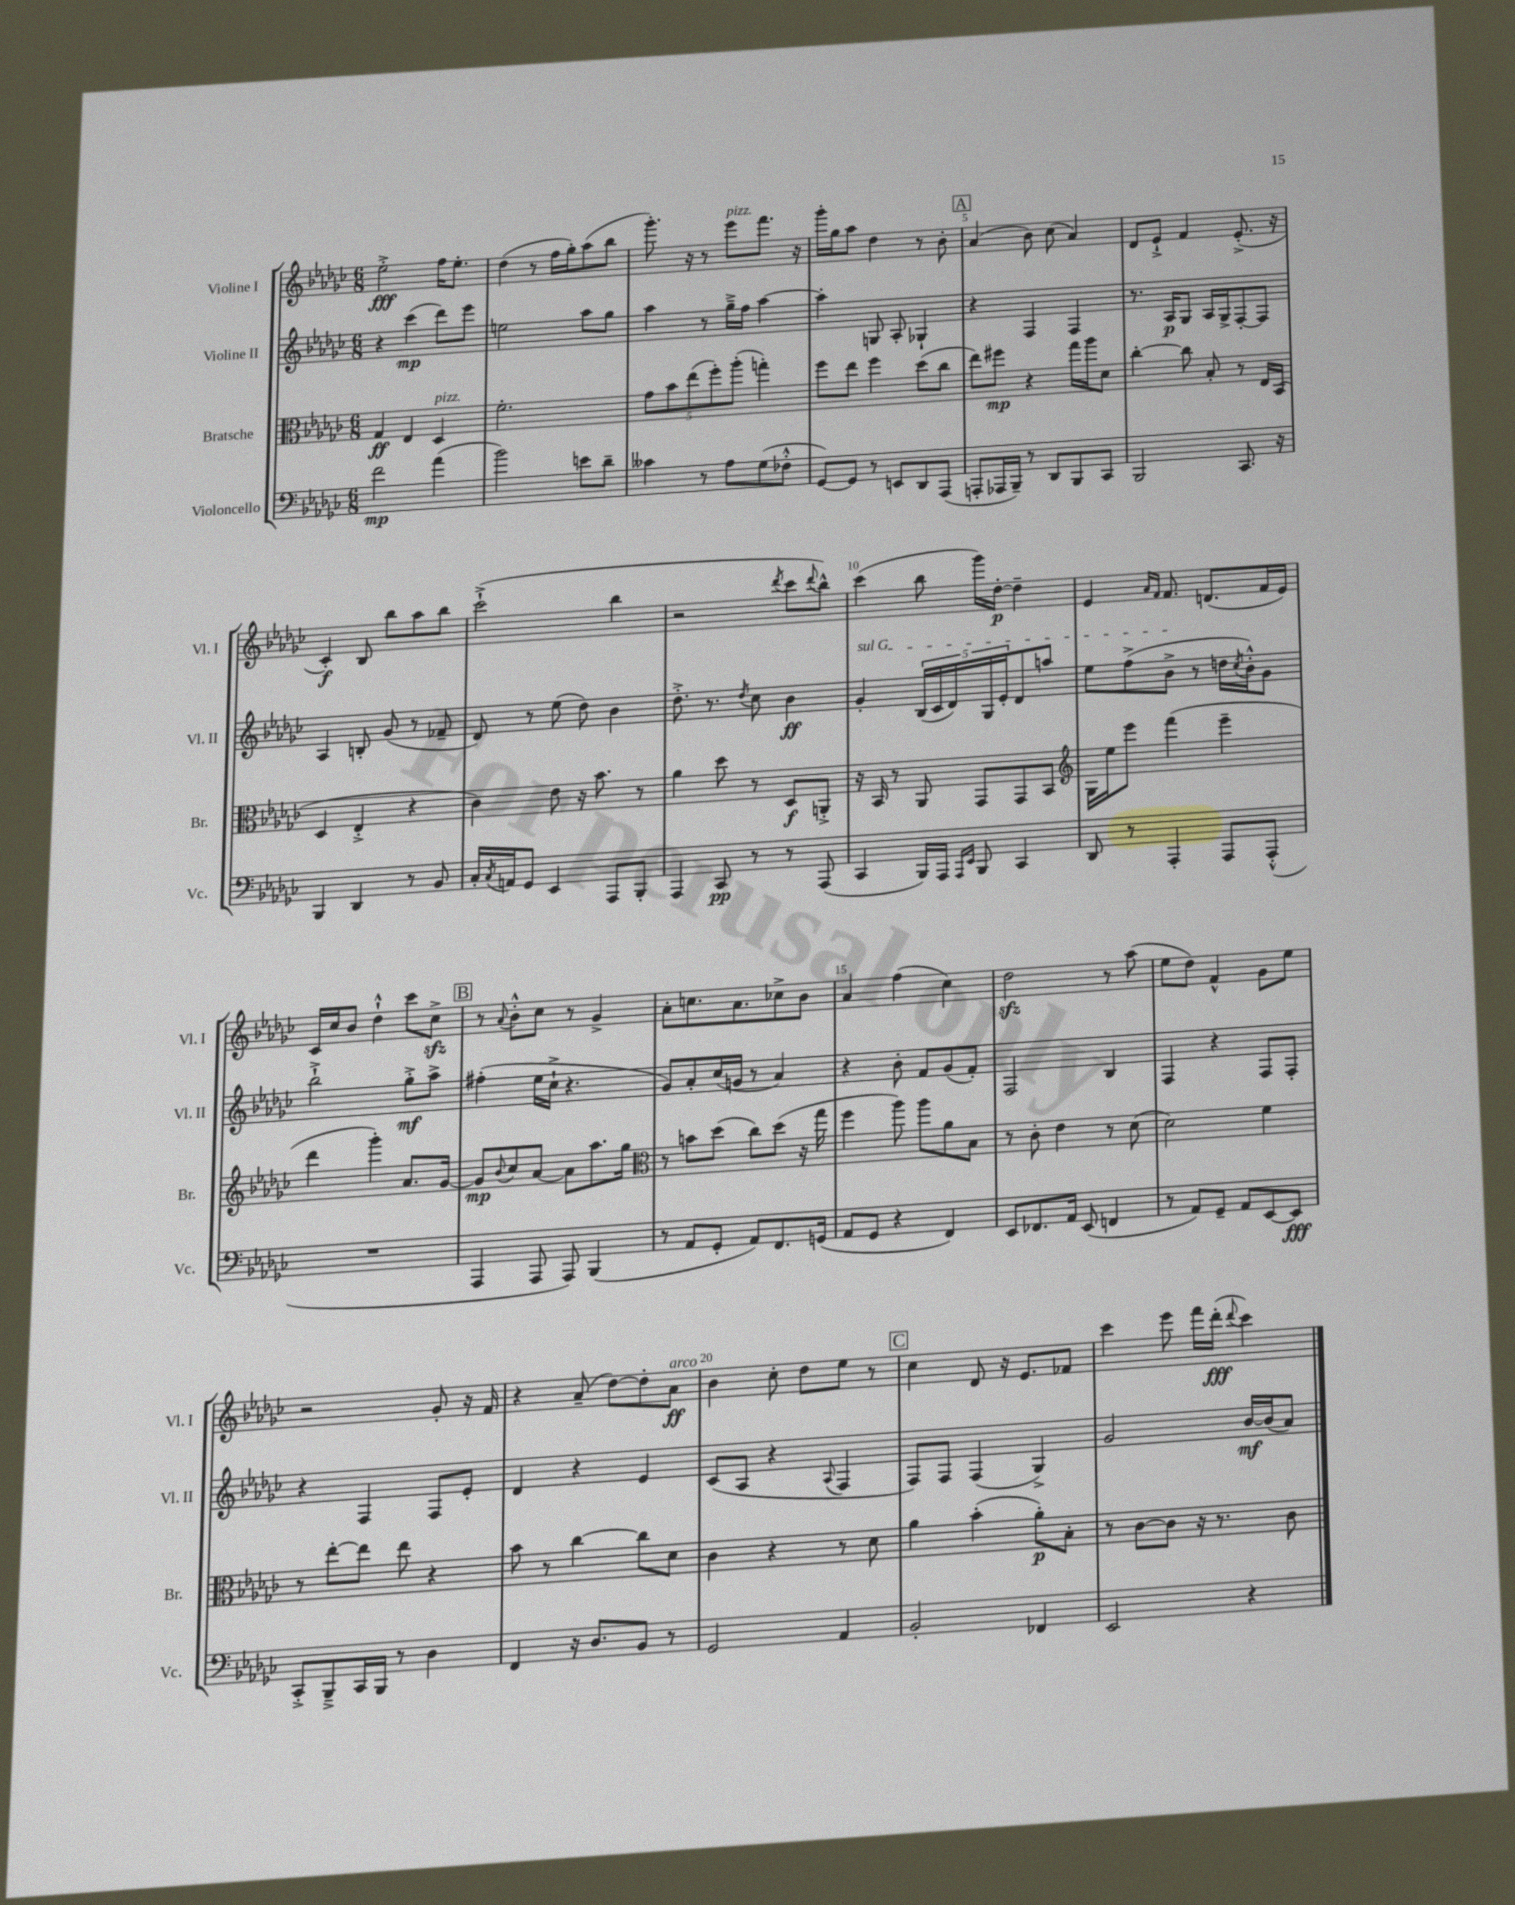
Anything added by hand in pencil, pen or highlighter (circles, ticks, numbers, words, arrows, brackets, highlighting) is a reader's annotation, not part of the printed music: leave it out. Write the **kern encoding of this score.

**kern	**kern	**kern	**kern
*staff4	*staff3	*staff2	*staff1
*clefF4	*clefC3	*clefG2	*clefG2
*k[b-e-a-d-g-c-]	*k[b-e-a-d-g-c-]	*k[b-e-a-d-g-c-]	*k[b-e-a-d-g-c-]
*M6/8	*M6/8	*M6/8	*M6/8
2f	4G-	4r	2ee-'^
.	4E-	(4ccc-	.
(4a-	4D-	8ddd-)	16ff
.	.	.	8.ee-'
.	.	8eee-	.
=	=	=	=
2b-)	2.f'	2ee	(4dd-
.	.	.	8r
.	.	.	16ff
.	.	.	16gg-')
8e	.	8aa-	(8aa-
8d-~	.	8gg-	8bb-
=	=	=	=
4c--	10g-	4aa-	8.ggg-')
.	10b-	.	.
.	.	.	16r
.	(10ee-	.	.
8r	.	8r	8r
.	10ff')	.	.
8A-	.	16gg-~^	8eee-
.	(10aa-'	.	.
.	.	16ff	.
(8G-	4gg')	[4aa-	8.fff
8F-'^^	.	.	.
.	.	.	16r
=	=	=	=
[8GG-)	8ff	4aa-']	16ggg-'
.	.	.	16gg-
8GG-]	8ee-	.	8aa-
8r	4ff	8G	4dd-
8EE	.	8A-'	.
8DD-	(8dd-	4G-`	8r
(8AAA-	8cc-	.	8b-'
=	=	=	=
8AAA'	8ee-)	4r	(4a-
16AAA-	8ff#	.	.
16BBB-~)	.	.	.
8r	4r	4F	8b-)
8DD-	.	.	(8cc-
8BBB-	16gg-	4F	4a-)
.	16aa-	.	.
8CC-	8d-	.	.
=	=	=	=
2BBB-	[4cc-'	8.r	8d-
.	.	.	8e-`^
.	.	16A-	.
.	8cc-]	8G-	4f
.	8B-'	16A-	.
.	.	16G-^	.
8.CC-	8r	[8F'	(8.e-'^
.	16E-	8F]	.
16r	(16BB-	.	16r
=	=	=	=
4BBB-	4D-	4A-	4c-')
4DD-	4E-'^	8B'	8B-
.	.	(8g-	8bb-
8r	4r	8r	8aa-
8BB-	.	8f-~	8bb-
=	=	=	=
16C-'	4c-)	8d-)	(2ccc-`^
8qC-	.	.	.
16AA	.	.	.
8GG-	.	8r	.
4EE-	8e-	(8ee-	.
.	16r	8dd-)	.
.	8.b-	.	.
8AAA-	.	4b-	4bb-
8BBB-'	8r	.	.
=	=	=	=
4AAA-	4a-	8.dd-'^	2r
.	.	8.r	.
8CC-	8dd-	.	.
.	.	8qdd-	.
8r	8r	8cc-	.
.	.	.	8qddd-
8r	8D-	4b-	8ccc-
.	.	.	8qqddd-
(8AAA-	8AA'^	.	8bb-^^)
=	=	=	=
4CC-	16r	4g-'	(4ccc-
.	16BB-	.	.
.	8r	.	.
16BBB-)	8AA-	(20B-	8bb-
.	.	20c-	.
16AAA-	.	.	.
.	.	20d-)	.
16qqAAA-	.	.	.
16qqEE-	.	.	.
8BBB-	8GG-	.	16ggg-)
.	.	20G-	.
.	.	.	[16dd-'
.	.	20e-'	.
4CC-	8GG-	8d-	4dd-~]
.	8BB-	8aa	.
=	=	=	=
*	*clefG2	*	*
8DD-	16G-	8ee-	4e-
.	16ee-	.	.
8r	8eee-	(8ff^	.
.	.	.	16qqa-
.	.	.	16qqf
4AAA-'	(4fff	8b-^	8.f
.	.	8r	.
.	.	.	(8.d
8AAA-	4eee-~	16dd	.
.	.	8qcc-	.
.	.	16b-'^^)	.
(8AAA-'^^	.	8g-	16f
.	.	.	16e-)
=	=	=	=
2.r	4ddd-	2bb-`^	16c-
.	.	.	16cc-
.	.	.	8b-
.	4ggg-')	.	4dd-`^^
.	8.a-	8gg-'^	8ccc-
.	.	8aa-^	8cc-^
.	[16g-	.	.
=	=	=	=
4AAA-	8g-]	(4ff#'	8r
.	8qqb-	.	8qqa-
.	8cc-	.	8b-'^^
8AAA-	[8a-	16ee-	8cc-
.	.	16cc-`^	.
8AAA-)	8a-]	4.r	8r
(4BBB-	8.aa-	.	4g-^
.	16gg-	.	.
=	=	=	=
*	*clefC3	*	*
8r	8r	8g-)	8a-'
8AA-	8b	8a-'	8.cc
8GG-'	(8dd-	(16cc-	.
.	.	16g	8.a-
8AA-)	8cc-)	8r	.
8.FF	(8dd-	4a-)	8cc-^
.	16r	.	8b-
(16GG	16gg-	.	.
=	=	=	=
8AA-	4ff	4r	4a-
8GG-	.	.	.
4r	8aa-)	8b-'	(4ff
.	8aa-	8f	.
4FF)	8a-	(8g-	4cc-)
.	8B-	8f')	.
=	=	=	=
8EE-	8r	2F	2dd-
8.FF-	8c-'	.	.
.	4e-	.	.
16AA-	.	.	.
(8EE-	.	.	.
4FF	8r	4B-	8r
.	(8d-	.	(8aa-
=	=	=	=
8r	2d-)	4F	8ee-
8AA-)	.	.	8dd-)
8GG-~	.	4r	4f^^
8AA-	.	.	.
[8EE-	4f	8F	8g-
8EE-]	.	8F'	8ee-
=	=	=	=
8CC-'^	8r	4r	2r
8BBB-~^	[8ee-'	.	.
16CC-	8ee-]	4F	.
16BBB-	.	.	.
8r	8ee-	.	.
4D-	4r	8F	8g-'
.	.	8e-'	16r
.	.	.	16f
=	=	=	=
4FF	8b-	4d-	4r
.	8r	.	.
16r	[4cc-	4r	(8a-~
8.D-	.	.	.
.	.	.	[8dd-)
8BB-	8cc-]	4e-	8dd-']
8r	8d-	.	8a-
=	=	=	=
2GG-	4c-	(8c-	4b-
.	.	8A-	.
.	4r	4r	8cc-'
.	.	.	8dd-
.	.	8qqA-	.
4AA-	8r	4F	8ee-
.	8d-	.	8r
=	=	=	=
2BB-'	4a-	8F)	4cc-
.	.	8F	.
.	(4b-'	(4F	8d-
.	.	.	16r
.	.	.	8.e-
4FF-	8a-')	4G-^)	.
.	8B-'	.	8f-
=	=	=	=
2EE-	8r	2g-	4ccc-
.	[8c-	.	.
.	8c-]	.	8eee-
.	16r	.	16fff
.	8.r	.	(16ddd-'
.	.	.	8qqddd-
4r	.	[16b-	4ccc-)
.	.	(16b-]	.
.	8c-	8a-)	.
==	==	==	==
*-	*-	*-	*-
